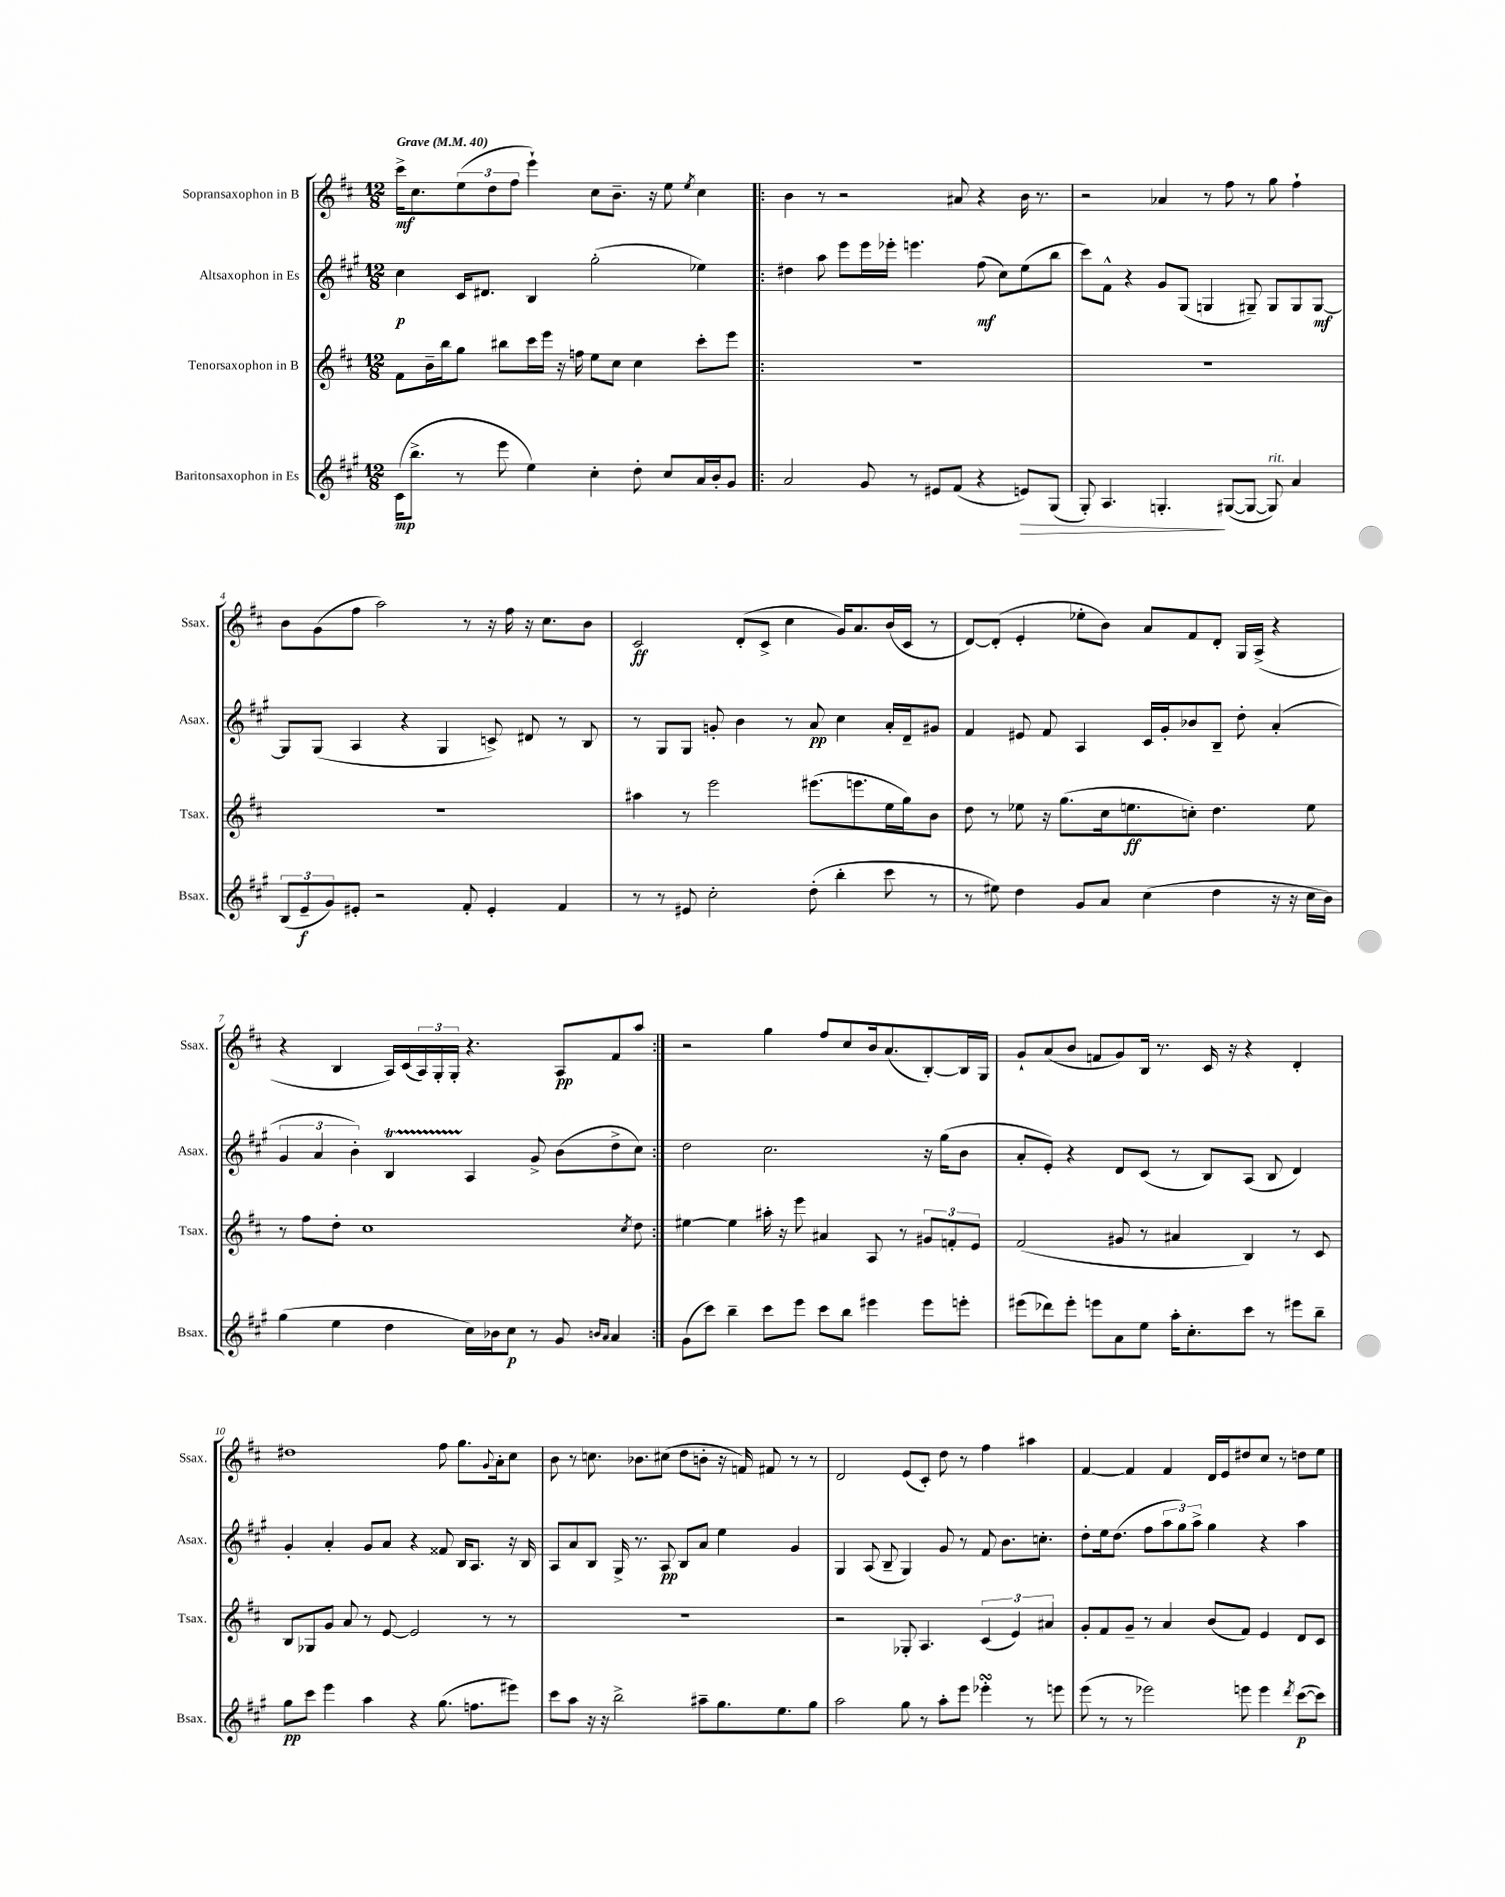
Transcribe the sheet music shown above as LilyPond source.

<<
\new StaffGroup <<
\new Staff = "s0" \with { instrumentName = "Sopransaxophon in B" shortInstrumentName = "Ssax." } {
    \clef treble \key d \major \numericTimeSignature \time 12/8 \tempo "Grave" 4 = 40
    cis'''16->\mf cis''8. \tuplet 3/2 { e''8( d''8 fis''8 } e'''4-!) cis''8 b'8.-- r16 e''8 \acciaccatura { e''8 } cis''4 |
    \repeat volta 2 { b'4 r8 r2 ais'8 r4 b'16 r8. |
    r2 aes'4 r8 fis''8 r8 g''8 fis''4-! |
    b'8 g'8( fis''8 a''2) r8 r16 fis''16 r16 cis''8. b'8 |
    cis'2\ff d'8-.( cis'8-> cis''4 g'16) a'8. b'16( cis'16 r8 |
    d'8~) d'8-.( e'4-. ees''8-. b'8) a'8 fis'8 d'8-. g16 a16->( r4 |
    r4 b4 a16) cis'16( \tuplet 3/2 { a16) g16-. g16-. } r4. a8\pp fis'8 a''8 | }
    r2 g''4 fis''8 cis''8 b'16 a'8.( b8~-.) b16 g16 |
    g'8-! a'8( b'8 f'8 g'8) b16 r8. cis'16 r16 r4 d'4-. |
    dis''1 fis''8 g''8. \appoggiatura { g'8 } a'16-. cis''8 |
    b'8 r8 c''8. bes'8. cis''8( d''8 b'8-. r16 f'16) fis'8 r8 r8 |
    d'2 e'8( cis'8-.) d''8 r8 fis''4 ais''4 |
    fis'4~ fis'4 fis'4 d'16 e'16 dis''8 cis''8 r8 d''8 e''8 \bar "|." |
}
\new Staff = "s1" \with { instrumentName = "Altsaxophon in Es" shortInstrumentName = "Asax." } {
    \clef treble \key a \major \numericTimeSignature \time 12/8
    cis''4\p cis'16 dis'8. b4 gis''2-.( ees''4) |
    \repeat volta 2 { dis''4 a''8 e'''8 e'''16 ees'''16-. e'''4. fis''8\mf( cis''8) e''8( b''8 |
    cis'''8) fis'8-^ r4 gis'8 gis8( g4 gis8--) gis8 gis8 gis8~\mf |
    gis8 gis8( a4 r4 gis4 c'8->) dis'8 r8 b8 |
    r8 gis8 gis8 g'8-. b'4 r8 a'8\pp cis''4 a'16-. d'16-- gis'8 |
    fis'4 eis'8 fis'8 a4 cis'16 gis'16-. bes'8 b8-- d''8-. a'4-.( |
    \tuplet 3/2 { gis'4 a'4 b'4-.) } b4\startTrillSpan a4\stopTrillSpan gis'8-> b'8( d''8-> cis''8) | }
    d''2 cis''2. r16 gis''16( b'8 |
    a'8-. e'8-.) r4 d'8 cis'8( r8 b8) a8( b8 d'4) |
    gis'4-. a'4-. gis'8 a'8 r4 fisis'8 b16 a8. r16 b16 |
    a8 a'8 b8 gis16-> r8. a8\pp b8 a'8 e''4 gis'4 |
    gis4 a8( b8-- gis4) gis'8 r8 fis'8 b'8. c''8.-. |
    d''8-. e''16 d''8.( fis''8 \tuplet 3/2 { a''8 gis''8) a''8-> } gis''4 r4 a''4 \bar "|." |
}
\new Staff = "s2" \with { instrumentName = "Tenorsaxophon in B" shortInstrumentName = "Tsax." } {
    \clef treble \key d \major \numericTimeSignature \time 12/8
    fis'8 b'16-- b''16 g''8 bis''8 cis'''16 e'''16 r16 f''16 e''8 cis''8 cis''4 cis'''8-. e'''8 |
    \repeat volta 2 { R1. |
    R1. |
    R1. |
    ais''4 r8 e'''2 eis'''8.( e'''8. e''16 g''16) b'8 |
    d''8 r8 ees''8 r16 g''8.( cis''16 e''8.\ff c''8-.) d''4. e''8 |
    r8 fis''8 d''8-. cis''1 \acciaccatura { cis''8 } d''8 | }
    eis''4~ eis''4 ais''16-. r16 e'''8 ais'4 a8 r8 \tuplet 3/2 { gis'8 f'8-. e'8 } |
    fis'2( gis'8 r8 ais'4 b4) r8 cis'8 |
    b8 ges8 g'8 a'8 r8 e'8~ e'2 r8 r8 |
    R1. |
    r2 ges8-. a4. \tuplet 3/2 { cis'4( e'4) ais'4 } |
    g'8-. fis'8 g'8-- r8 a'4 b'8( fis'8) e'4 d'8 cis'8 \bar "|." |
}
\new Staff = "s3" \with { instrumentName = "Baritonsaxophon in Es" shortInstrumentName = "Bsax." } {
    \clef treble \key a \major \numericTimeSignature \time 12/8
    cis'16\mp( b''8.-> r8 e'''8 e''4) cis''4-. d''8-. cis''8 a'16 b'16-. gis'8 |
    \repeat volta 2 { a'2 gis'8 r8 eis'8 fis'8( r4 e'8\>) gis8( |
    gis8-.) a4. g4.-.\! gis8~( gis8~ gis8^\markup { \italic "rit." }) a'4 |
    \tuplet 3/2 { b8( e'8--\f gis'8) } eis'8-. r2 fis'8-. eis'4-. fis'4 |
    r8 r8 eis'8 cis''2-. d''8-.( b''4-. cis'''8 r8 |
    r8 eis''8) d''4 gis'8 a'8 cis''4( d''4 r16 r16 cis''16 b'16) |
    gis''4( e''4 d''4 cis''16) bes'16 cis''8\p r8 gis'8 \grace { b'16 a'16 } a'4 | }
    gis'8( cis'''8) b''4-- cis'''8 e'''8 cis'''8 b''8 eis'''4 eis'''8 e'''8-. |
    eis'''8( des'''8) eis'''8-. e'''8 a'8 e''8 a''16-. cis''8.-. cis'''8 r8 eis'''8 b''8-- |
    gis''8\pp cis'''8 e'''4 a''4 r4 gis''8.( f''8. eis'''8) |
    cis'''8 a''8 r16 r16 b''2-> ais''8-- gis''8. e''8. gis''8 |
    a''2 gis''8 r8 a''8-. e'''8 ees'''4-.\turn r8 e'''8 |
    e'''8( r8 r8 ees'''2) e'''8 e'''4 \acciaccatura { d'''8 } cis'''8~\p( cis'''8) \bar "|." |
}
>>
>>
